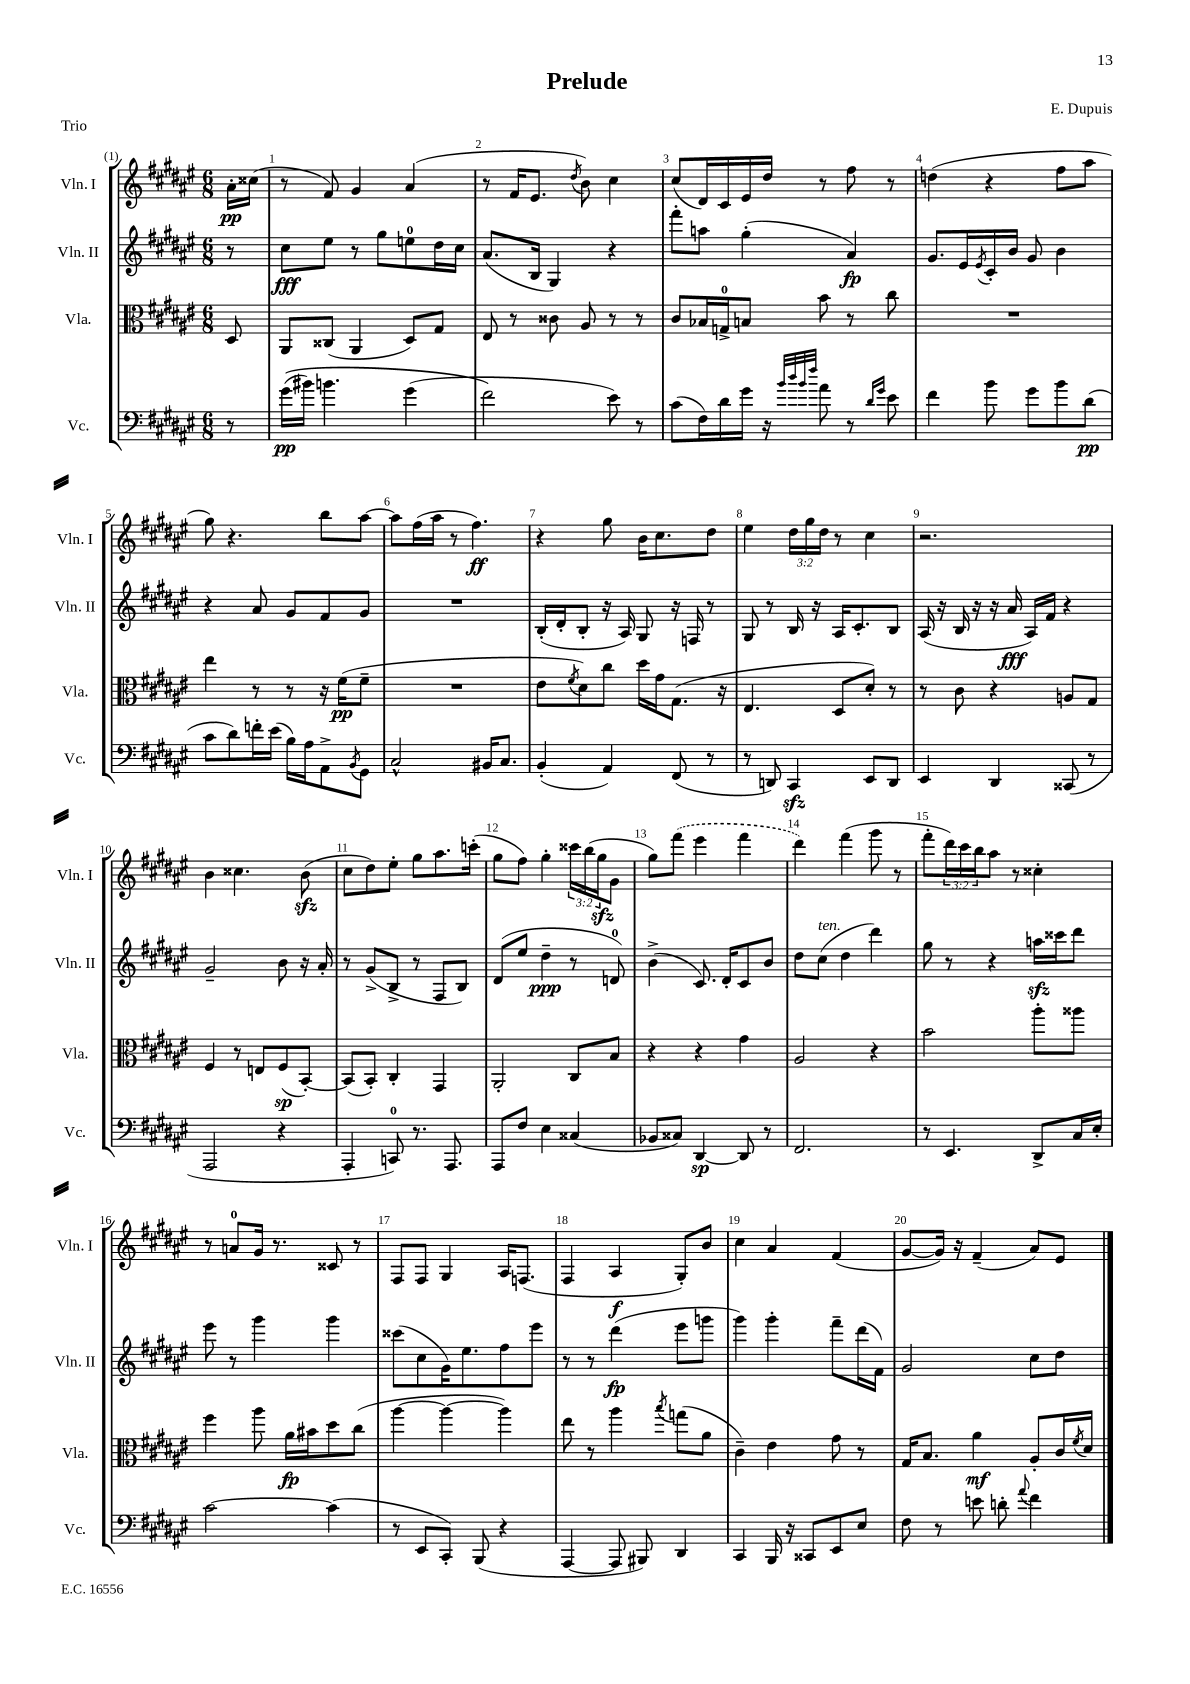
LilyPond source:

\header { title = "Prelude" composer = "E. Dupuis" piece = "Trio" }
<<
\new StaffGroup <<
\new Staff = "s0" \with { instrumentName = "Vln. I" shortInstrumentName = "Vln. I" } {
    \clef treble \key fis \major \numericTimeSignature \time 6/8 \override Staff.TupletNumber.text = #tuplet-number::calc-fraction-text \partial 8
    ais'16-.\pp cisis''16( |
    r8 fis'8) gis'4 ais'4( |
    r8 fis'16 eis'8. \acciaccatura { dis''8 } b'8) cis''4 |
    cis''8( dis'16) cis'16 eis'16 dis''16 r8 fis''8 r8 |
    d''4( r4 fis''8 ais''8 |
    gis''8) r4. b''8 ais''8~ |
    ais''8 fis''16( ais''16 r8 fis''4.\ff) |
    r4 gis''8 b'16 cis''8. dis''8 |
    eis''4 \tuplet 3/2 { dis''16 gis''16 dis''16 } r8 cis''4 |
    r2. |
    b'4 cisis''4. b'8\sfz( |
    cis''8 dis''8) eis''8-. gis''8 ais''8. c'''16-.( |
    gis''8 fis''8) gis''4-. \tuplet 3/2 { cisis'''16 b''16( gis''16\sfz } gis'8 |
    gis''8) \once \slurDashed fis'''8( eis'''4 fis'''4 |
    dis'''4) fis'''4( gis'''8 r8 |
    fis'''8-. \tuplet 3/2 { dis'''16) cis'''16 b''16 } ais''8 r8 cisis''4-. |
    r8 a'8-0 gis'16 r8. cisis'8 r8 |
    fis8 fis8 gis4 ais16 f8.( |
    fis4 ais4\f gis8-.) b'8 |
    cis''4 ais'4 fis'4( |
    gis'8~ gis'16) r16 fis'4--( ais'8) eis'8 \bar "|." |
}
\new Staff = "s1" \with { instrumentName = "Vln. II" shortInstrumentName = "Vln. II" } {
    \clef treble \key fis \major \numericTimeSignature \time 6/8 \partial 8
    r8 |
    cis''8\fff eis''8 r8 gis''8 e''8-0 dis''16 cis''16 |
    ais'8.( b16 gis4) r4 |
    fis'''8-. a''8 gis''4-.( ais'4\fp) |
    gis'8. eis'16 \acciaccatura { eis'8 } cis'16-. b'16 gis'8 b'4 |
    r4 ais'8 gis'8 fis'8 gis'8 |
    R2. |
    b16-.( dis'16-. b8-. r16 ais16) gis8 r16 f16 r8 |
    gis8 r8 b16 r16 ais16 cis'8.-. b8 |
    ais16( r16 b16 r16 r16 ais'16\fff ais16) fis'16 r4 |
    gis'2-- b'8 r16 ais'16-. |
    r8 gis'8->( b8-> r8 fis8 b8) |
    dis'8( eis''8 dis''4--\ppp r8 d'8-0) |
    b'4->( cis'8.) dis'16-. cis'8 b'8 |
    dis''8 cis''8^\markup { \italic "ten." }( dis''4 dis'''4) |
    gis''8 r8 r4 a''16\sfz cisis'''16 dis'''8 |
    eis'''8 r8 gis'''4 gis'''4 |
    cisis'''8( cis''8 gis'16) eis''8. fis''8 eis'''8 |
    r8 r8 dis'''4\fp( eis'''8 g'''8 |
    gis'''4) gis'''4-. fis'''8-- dis'''16( fis'16) |
    gis'2 cis''8 dis''8 \bar "|." |
}
\new Staff = "s2" \with { instrumentName = "Vla." shortInstrumentName = "Vla." } {
    \clef alto \key fis \major \numericTimeSignature \time 6/8 \partial 8
    dis8 |
    ais,8 cisis8( ais,4 dis8) gis8 |
    eis8 r8 cisis'8 ais8 r8 r8 |
    cis'8 bes16 g16-0-> b8 b'8 r8 cis''8 |
    R2. |
    eis''4 r8 r8 r16 fis'16\pp( fis'8-- |
    R2. |
    eis'8 \acciaccatura { fis'8 } dis'8) cis''8 dis''16 gis'16 gis8.( r16 |
    eis4. dis8 dis'8-.) r8 |
    r8 cis'8 r4 a8 gis8 |
    fis4 r8 e8 fis8\sp( b,8~-.) |
    b,8( b,8-.) cis4-. gis,4 |
    ais,2-. cis8 b8 |
    r4 r4 gis'4 |
    ais2 r4 |
    b'2 ais''8-. aisis''8 |
    fis''4 ais''8 ais'16\fp bis'16 dis''8 cis''8( |
    ais''4~ ais''4~ ais''4) |
    eis''8 r8 ais''4 \acciaccatura { b''8 } g''8( ais'8 |
    cis'4--) eis'4 gis'8 r8 |
    gis16 b8. ais'4\mf ais8-. cis'16 \acciaccatura { fis'8 } dis'16 \bar "|." |
}
\new Staff = "s3" \with { instrumentName = "Vc." shortInstrumentName = "Vc." } {
    \clef bass \key fis \major \numericTimeSignature \time 6/8 \partial 8
    r8 |
    gis'16\pp(\( bis'16) b'4. gis'4( |
    fis'2\) eis'8) r8 |
    cis'8( fis16) dis'16 gis'16 r16 \grace { b'32 dis''32 b'32 fis''32 } ais'8 r8 \grace { dis'16 gis'16 } eis'8 |
    fis'4 b'8 gis'8 b'8 dis'8\pp( |
    cis'8 dis'8) f'16-. eis'16( b16) ais16 ais,8-> \acciaccatura { b,8 } gis,8 |
    cis2-^ bis,16 cis8. |
    b,4-.( ais,4) fis,8( r8 |
    r8 d,8) cis,4\sfz eis,8 d,8 |
    eis,4 dis,4 cisis,8( r8 |
    ais,,2 r4 |
    ais,,4-. c,8-0) r8. ais,,8. |
    ais,,8 fis8 eis4 cisis4( |
    bes,8 cisis8) dis,4~\sp dis,8 r8 |
    fis,2. |
    r8 eis,4. dis,8-> cis16 eis16-. |
    cis'2~ cis'4( |
    r8 eis,8 cis,8-.) b,,8( r4 |
    ais,,4~ ais,,8 bis,,8) dis,4 |
    cis,4 b,,16 r16 cisis,8 eis,8 eis8 |
    fis8 r8 e'8 d'8-. \appoggiatura { ais'8 } fis'4 \bar "|." |
}
>>
>>
\layout { \context { \Score \override BarNumber.break-visibility = ##(#f #t #t) barNumberVisibility = #all-bar-numbers-visible } }
